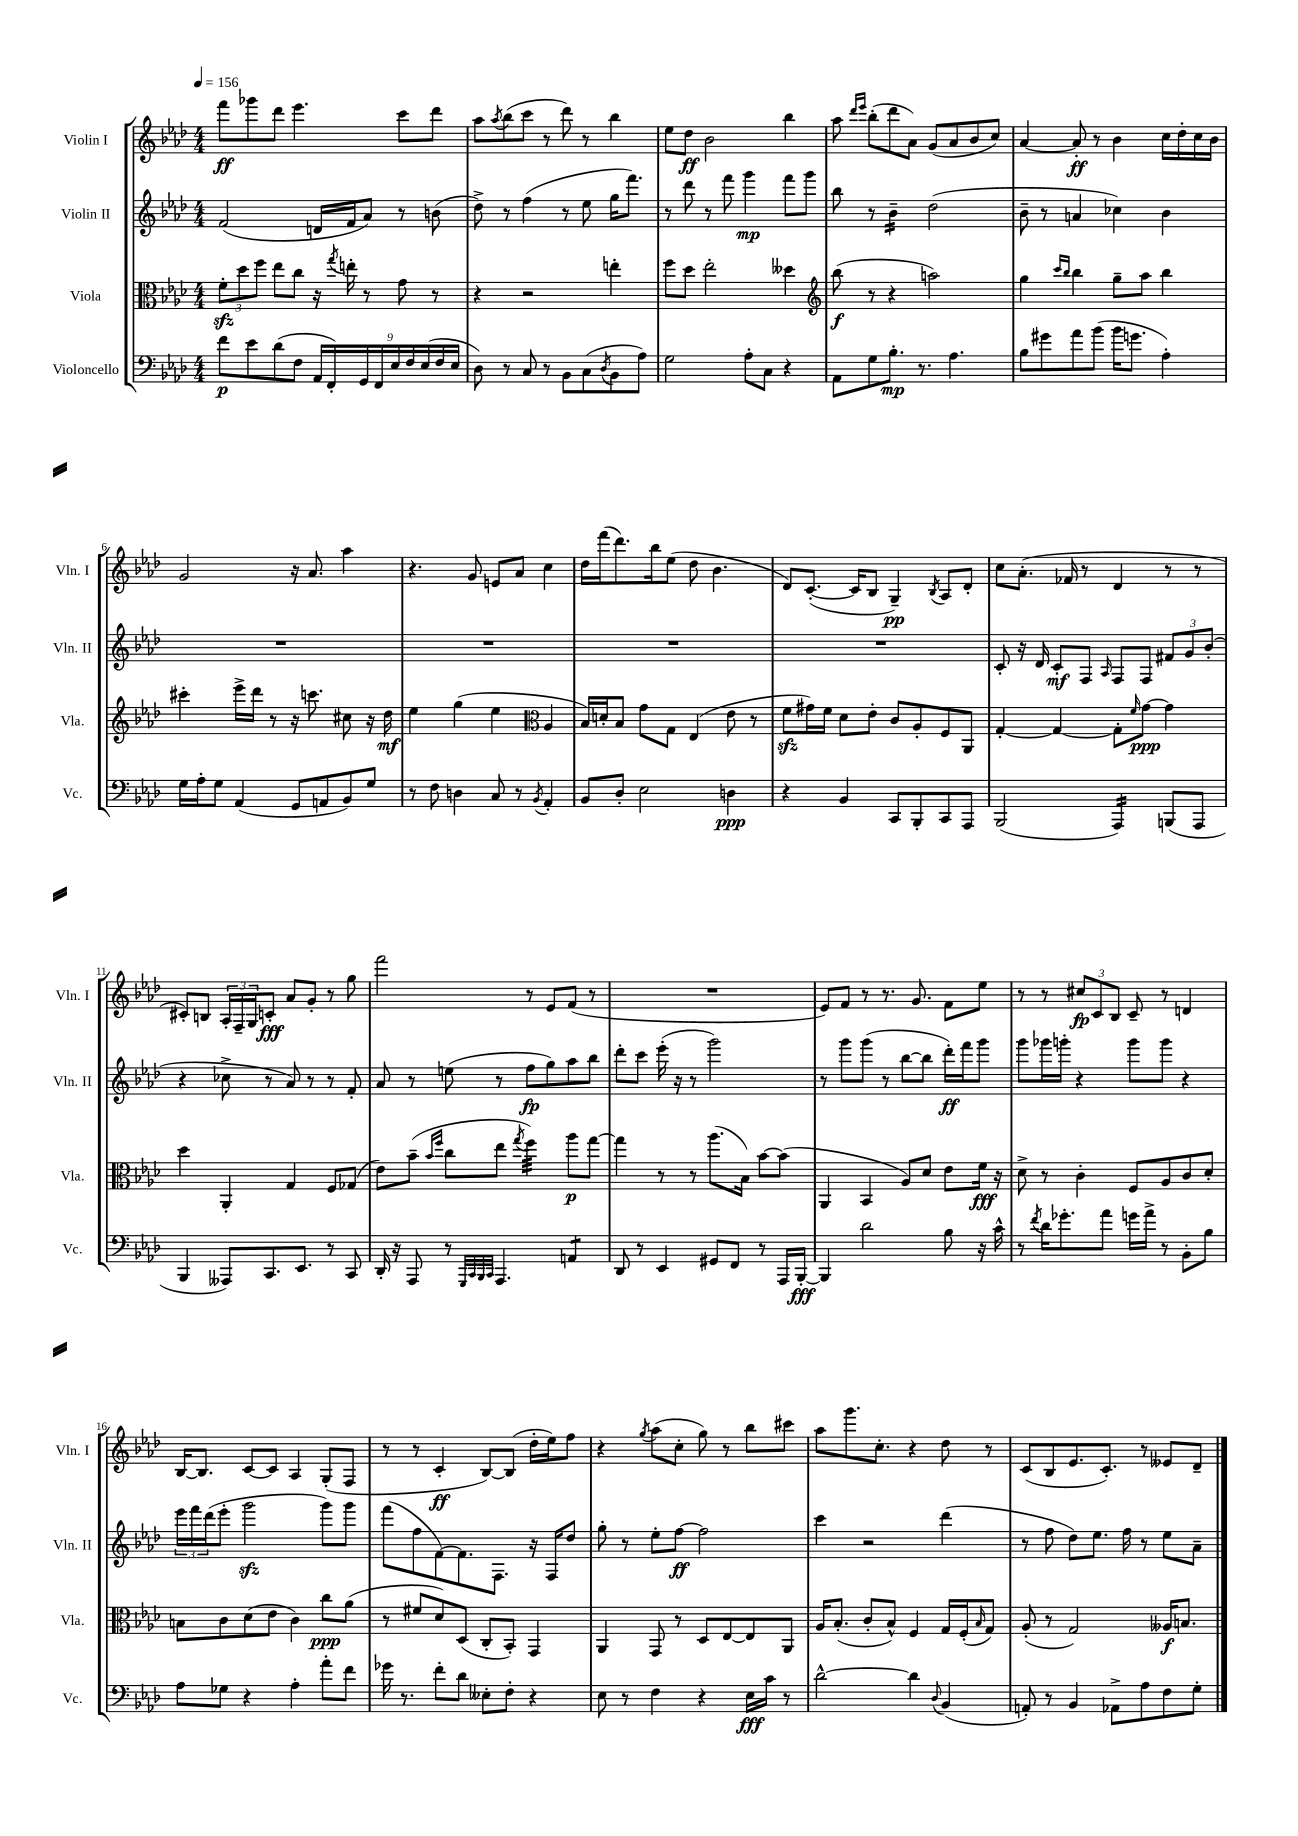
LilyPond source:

<<
\new StaffGroup <<
\new Staff = "s0" \with { instrumentName = "Violin I" shortInstrumentName = "Vln. I" } {
    \clef treble \key aes \major \numericTimeSignature \time 4/4 \tempo 4 = 156
    f'''8\ff ges'''8 des'''8 ees'''4. c'''8 des'''8 |
    aes''8 \acciaccatura { aes''8 } bes''8( c'''8 r8 des'''8) r8 bes''4 |
    ees''8 des''8\ff bes'2 bes''4 |
    aes''8 \grace { des'''16 ees'''16 } bes''8-.( des'''8 aes'8) g'8( aes'8 bes'8 c''8) |
    aes'4~ aes'8-.\ff r8 bes'4 c''16 des''16-. c''16 bes'16 |
    g'2 r16 aes'8. aes''4 |
    r4. g'8 e'8 aes'8 c''4 |
    des''16 f'''16( des'''8.) bes''16 ees''8( des''8 bes'4. |
    des'8) c'8.~-.( c'16 bes8 g4--\pp) \acciaccatura { bes8 } aes8 des'8-. |
    c''8 aes'8.-.( fes'16 r8 des'4 r8 r8 |
    cis'8-.) b8 \tuplet 3/2 { aes16-. f16-- g16 } c'8-.\fff aes'8 g'8-. r8 g''8 |
    f'''2 r8 ees'8 f'8( r8 |
    R1 |
    ees'8) f'8 r8 r8. g'8. f'8 ees''8 |
    r8 r8 \tuplet 3/2 { cis''8\fp c'8 bes8 } c'8-- r8 d'4 |
    bes16~ bes8. c'8~ c'8 aes4 g8-.( f8 |
    r8 r8 c'4-.\ff bes8~) bes8( des''16-. ees''16) f''8 |
    r4 \acciaccatura { g''8 } aes''8( c''8-. g''8) r8 bes''8 cis'''8 |
    aes''8 g'''8. c''8.-. r4 des''8 r8 |
    c'8( bes8 ees'8. c'8.-.) r8 eeses'8 des'8-- \bar "|." |
}
\new Staff = "s1" \with { instrumentName = "Violin II" shortInstrumentName = "Vln. II" } {
    \clef treble \key aes \major \numericTimeSignature \time 4/4
    f'2( d'16 f'16 aes'8) r8 b'8( |
    des''8->) r8 f''4( r8 ees''8 g''16 f'''8.) |
    r8 des'''8 r8 f'''8 g'''4\mp f'''8 g'''8 |
    bes''8 r8 bes'4:16-- des''2( |
    bes'8-- r8 a'4 ces''4) bes'4 |
    R1 |
    R1 |
    R1 |
    R1 |
    c'8-. r16 des'16 c'8-.\mf f8 \grace { aes16 } f8 f8 \tuplet 3/2 { fis'8 g'8 bes'8-.( } |
    r4 ces''8-> r8 aes'8) r8 r8 f'8-. |
    aes'8 r8 e''8( r8 f''8\fp g''8) aes''8 bes''8 |
    des'''8-. c'''8 ees'''16-.( r16 r8 g'''2) |
    r8 g'''8 g'''8( r8 bes''8~ bes''8 des'''16-.\ff) f'''16 g'''8 |
    g'''8 ges'''16 g'''16-. r4 g'''8 g'''8 r4 |
    \tuplet 3/2 { ees'''16 f'''16 des'''16( } ees'''8-. g'''2\sfz g'''8) g'''8 |
    f'''8( f''8 f'8~) f'8. f8. r16 f16 des''8 |
    g''8-. r8 ees''8-. f''8~\ff f''2 |
    c'''4 r2 des'''4( |
    r8 f''8 des''8) ees''8. f''16 r8 ees''8 aes'8-- \bar "|." |
}
\new Staff = "s2" \with { instrumentName = "Viola" shortInstrumentName = "Vla." } {
    \clef alto \key aes \major \numericTimeSignature \time 4/4
    \tuplet 3/2 { f'8-.\sfz des''8 f''8 } ees''8 c''8 r16 \acciaccatura { g''8 } e''16-. r8 g'8 r8 |
    r4 r2 e''4-. |
    f''8 des''8 ees''2-. deses''4 |
    \clef treble bes''8\f( r8 r4 a''2) |
    g''4 \grace { c'''16 bes''16 } bes''4 g''8-- aes''8 bes''4 |
    cis'''4-. ees'''16-> des'''16 r8 r16 c'''8. cis''8 r16 des''16\mf |
    ees''4 g''4( ees''4 \clef alto aes4 |
    bes16) d'16-. bes8 g'8 g8 ees4( ees'8 r8 |
    f'8\sfz gis'16) f'16 des'8 ees'8-. c'8 aes8-. f8 aes,8 |
    g4~-. g4~ g8-. \grace { f'16 } g'8~\ppp g'4 |
    des''4 aes,4-. g4 f8 ges8( |
    ees'8) bes'8--( \grace { bes'16 f''16 } c''8 ees''8 \acciaccatura { g''8 } f''4:32) aes''8\p g''8~ |
    g''4 r8 r8 aes''8.( bes16) bes'8~ bes'8( |
    aes,4 bes,4 aes8) des'8 ees'8 f'16\fff r16 |
    des'8-> r8 c'4-. f8 aes8 c'8 des'8-. |
    b8 c'8 des'8( ees'8 c'4) c''8\ppp aes'8( |
    r8 fis'8 des'8) des8( c8-. bes,8-.) g,4 |
    aes,4 g,8 r8 des8 ees8~ ees8 aes,8 |
    aes16 bes8.-.( c'8-. bes8-^) f4 g16 f16-.( \grace { bes16 } g8) |
    aes8-.( r8 g2) aeses16\f b8. \bar "|." |
}
\new Staff = "s3" \with { instrumentName = "Violoncello" shortInstrumentName = "Vc." } {
    \clef bass \key aes \major \numericTimeSignature \time 4/4
    f'8\p ees'8 des'8( f8 \tuplet 9/8 { aes,16 f,16-.) g,16 f,16 ees16 f16 ees16( f16 ees16 } |
    des8) r8 c8 r8 bes,8 c8( \acciaccatura { des8 } bes,8 aes8) |
    g2 aes8-. c8 r4 |
    aes,8 g8 bes8.-.\mp r8. aes4. |
    bes8 gis'8 aes'8 bes'8( bes'16 g'8. aes4-.) |
    g16 aes16-. g8 aes,4( g,8 a,8 bes,8) g8 |
    r8 f8 d4 c8 r8 \acciaccatura { bes,8 } aes,4-. |
    bes,8 des8-. ees2 d4\ppp |
    r4 bes,4 c,8 bes,,8-. c,8 aes,,8 |
    bes,,2( aes,,4:16) b,,8( aes,,8 |
    bes,,4 aeses,,8) c,8. ees,8. r8 c,8 |
    des,16-. r16 aes,,8 r8 \grace { g,,32 c,32 bes,,32 c,32 } aes,,4. a,4:8 |
    des,8 r8 ees,4 gis,8 f,8 r8 aes,,16 bes,,16~-.\fff |
    bes,,4 des'2 bes8 r16 c'16-^ |
    r8 \acciaccatura { f'8 } des'16 ges'8.-. aes'8 g'16 aes'16-> r8 bes,8-. bes8 |
    aes8 ges8 r4 aes4-. aes'8-. f'8 |
    ges'16 r8. f'8-. des'8 eeses8-. f8-. r4 |
    ees8 r8 f4 r4 ees16\fff c'16 r8 |
    des'2~-^ des'4 \appoggiatura { des8 } bes,4( |
    a,8-.) r8 bes,4 aes,8-> aes8 f8 g8-. \bar "|." |
}
>>
>>
